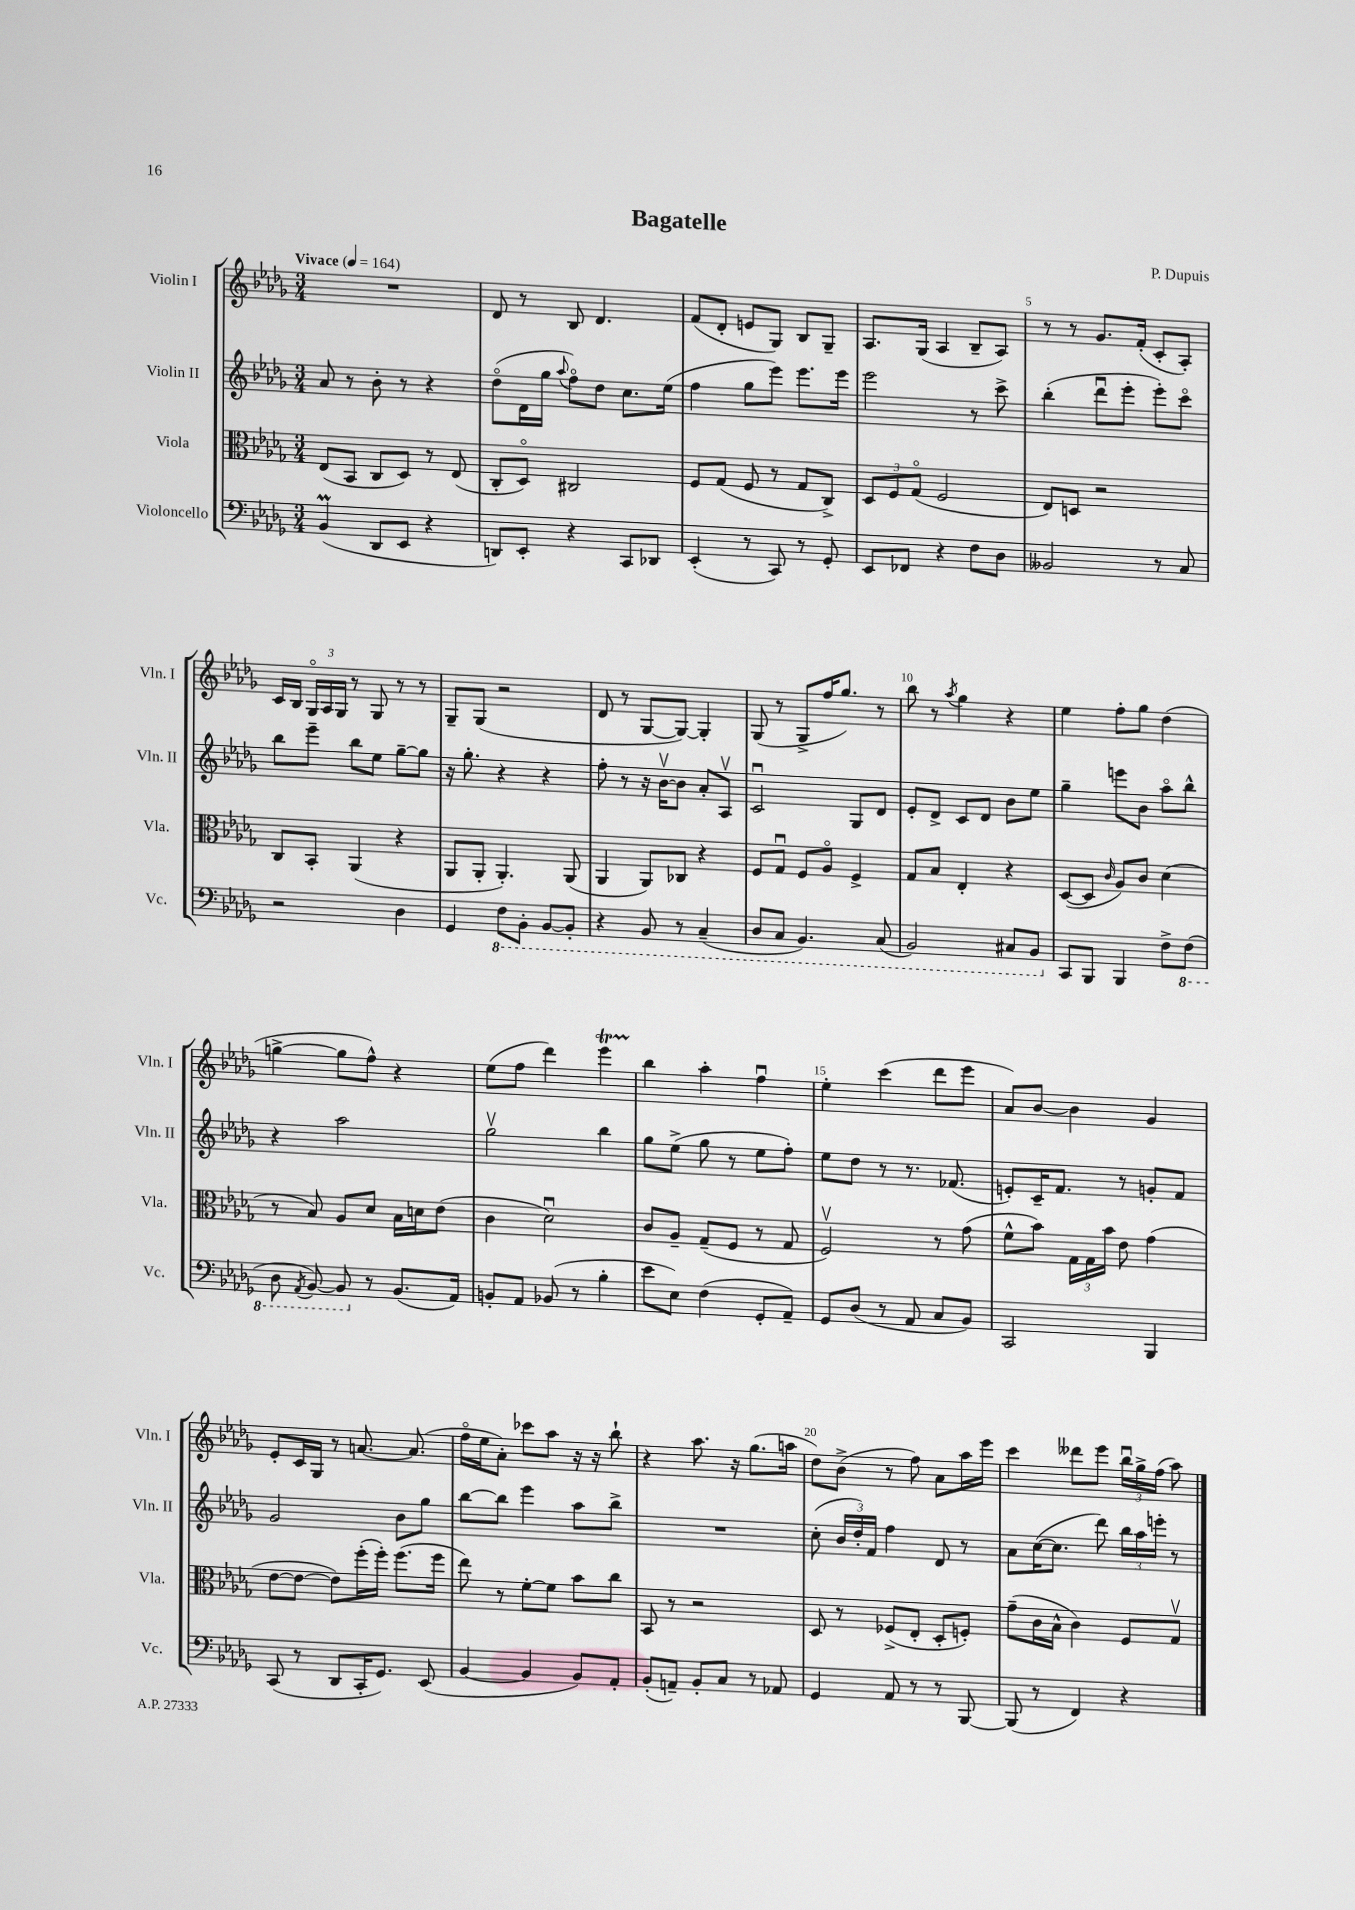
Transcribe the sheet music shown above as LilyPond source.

\header { title = "Bagatelle" composer = "P. Dupuis" }
<<
\new StaffGroup <<
\new Staff = "s0" \with { instrumentName = "Violin I" shortInstrumentName = "Vln. I" } {
    \clef treble \key des \major \numericTimeSignature \time 3/4 \tempo "Vivace" 4 = 164
    \autoBeamOff R2. |
    des'8 r8 bes8 des'4. |
    f'8[( des'8]-. e'8[ ges8]) bes8[ ges8]-- |
    aes8.[ ges16]( aes4 bes8[-- aes8]) |
    r8 r8 ges'8.[ f'16]-.( c'8[-. aes8]-.) |
    c'16[ bes16] \tuplet 3/2 { ges16[\flageolet aes16 ges16] } r8 ges8 r8 r8 |
    ges8[-- ges8]( r2 |
    des'8 r8 ges8[~ ges8]~) ges4-. |
    ges8( r8 ges8[-> f''16 ges''8.]) r8 |
    bes''8 r8 \acciaccatura { aes''8 } ges''4 r4 |
    ees''4 f''8[-. ges''8] des''4( |
    g''4~-> g''8[ f''8]-^) r4 |
    ees''8[( f''8] des'''4) ees'''4\startTrillSpan |
    bes''4\stopTrillSpan aes''4-. f''4\downbow |
    ees''4-. c'''4( des'''8[ ees'''8] |
    aes'8[) bes'8]~ bes'4 ges'4 |
    ees'8[-. c'16 ges16] r8 a'8.~ a'8.( |
    f''16[\flageolet ees''16 aes'8]-.) ces'''8[ aes''8] r16 r16 bes''8-! |
    r4 aes''8. r16 ges''8.[( a''16] |
    des''8[) bes'8]->( r8 f''8) aes'8[ aes''16 ees'''16] |
    c'''4 deses'''8[ ees'''8] \tuplet 3/2 { bes''16[\downbow ges''16-> f''16]( } aes''8) \bar "|." |
}
\new Staff = "s1" \with { instrumentName = "Violin II" shortInstrumentName = "Vln. II" } {
    \clef treble \key des \major \numericTimeSignature \time 3/4
    \autoBeamOff aes'8 r8 bes'8-. r8 r4 |
    des''8[\flageolet( des'16 ges''16] \appoggiatura { aes''8 } f''8[\flageolet) des''8] c''8.[ ees''16]( |
    f''4 ges''8[ ees'''8]) ees'''8.[ ees'''16] |
    ees'''2 r8 c'''8-> |
    bes''4-.( des'''8[\downbow ees'''8]-. ees'''8[-.) c'''8]\flageolet |
    bes''8[ ees'''8]-- bes''8[ ees''8] ges''8[~-- ges''8] |
    r16 ges''8.-. r4 r4 |
    f''8-. r8 r16 bes'16[~\upbow bes'8] aes'8[-. aes8]\upbow |
    c'2\downbow ges8[ des'8] |
    ees'8[-. des'8]-> c'8[ des'8] bes'8[ ees''8] |
    ges''4-- e'''8[ bes'8] aes''8[\flageolet bes''8]-^ |
    r4 aes''2 |
    ges''2\upbow bes''4 |
    ges''8[ ees''8]->( ges''8 r8 ees''8[ f''8]-.) |
    ees''8[ des''8] r8 r8. fes'8.( |
    e'8[-.) c'16-- f'8.] r8 g'8[-. f'8] |
    ges'2 bes'8[ ges''8] |
    bes''8[~ bes''8] ees'''4 aes''8[ bes''8]-> |
    R2. |
    c''8-.( \tuplet 3/2 { bes'16[ des''16-.) f'16] } f''4 des'8 r8 |
    aes'8[ c''16~( c''8.] des'''8) \tuplet 3/2 { bes''16[ aes''16 e'''16]-. } r8 \bar "|." |
}
\new Staff = "s2" \with { instrumentName = "Viola" shortInstrumentName = "Vla." } {
    \clef alto \key des \major \numericTimeSignature \time 3/4
    \autoBeamOff ees8[( bes,8] c8[ des8]) r8 ees8( |
    c8[-. des8]\flageolet) cis2 |
    f8[ ges8]( f8 r8 ges8[ c8]->) |
    \tuplet 3/2 { des8[ f8 ges8]\flageolet( } f2 |
    ees8[) d8] r2 |
    c8[ bes,8]-. aes,4( r4 |
    aes,8[ aes,8]-. aes,4.-.) aes,8( |
    aes,4 aes,8[) ces8] r4 |
    f8[ ges8]\downbow f8[ aes8]\flageolet f4-> |
    ges8[ bes8] ees4-. r4 |
    des8[~( des8] \grace { c'16 } aes8[) c'8] des'4( |
    r8 bes8) aes8[ des'8] bes16[ d'16 ees'8]( |
    c'4 des'2\downbow) |
    c'8[ aes8]-- ges8[--( f8] r8 ges8 |
    f2\upbow) r8 ges'8( |
    f'8[-^ bes'8]) \tuplet 3/2 { ges16[ ges16 bes'16] } ees'8 ges'4( |
    ees'8[~ ees'8]~ ees'8[) f''16-.( f''16]-.) f''8.[( f''16] |
    ees''8) r8 f'8[~-. f'8] bes'8[ c''8] |
    bes,8 r8 r2 |
    des8 r8 fes8[->( ees8]-. des8[-. f8]-.) |
    ges'8[--( c'16 bes16]-^ c'4) f8[ ges8]\upbow \bar "|." |
}
\new Staff = "s3" \with { instrumentName = "Violoncello" shortInstrumentName = "Vc." } {
    \clef bass \key des \major \numericTimeSignature \time 3/4
    \autoBeamOff bes,4\prall( des,8[ ees,8] r4 |
    d,8[) ees,8]-. r4 c,8[ des,8] |
    ees,4-.( r8 c,8) r8 ges,8-. |
    ees,8[ fes,8] r4 f8[ des8] |
    beses,2 r8 c8 |
    r2 des4 |
    ges,4 \ottava #-1 f,8[ bes,,8]-. bes,,8[~ bes,,8]-. |
    r4 bes,,8 r8 c,4--( |
    des,8[ c,8] bes,,4.) c,8( |
    bes,,2) cis,8[ bes,,8] \ottava #0 |
    c,8[ bes,,8] bes,,4 f8[-> \ottava #-1 f,8]( |
    des,8 \acciaccatura { aes,,8 } bes,,8~) bes,,8 \ottava #0 r8 bes,8.[( aes,16]) |
    b,8[-. aes,8] bes,8( r8 bes4-. |
    ees'8[ ees8]) f4( ges,8[-. aes,8]--) |
    ges,8[ des8]( r8 aes,8 c8[ bes,8]) |
    c,2 bes,,4 |
    c,8( r8 des,8[ c,16-. ges,8.]) ees,8( |
    bes,4~ bes,4 bes,8[) aes,8]-. |
    bes,8[-.( a,8]--) bes,8[-. c8] r8 aes,8 |
    ges,4 aes,8 r8 r8 bes,,8~ |
    bes,,8( r8 f,4) r4 \bar "|." |
}
>>
>>
\layout { \context { \Score \override BarNumber.break-visibility = ##(#f #t #t) barNumberVisibility = #(every-nth-bar-number-visible 5) } }
